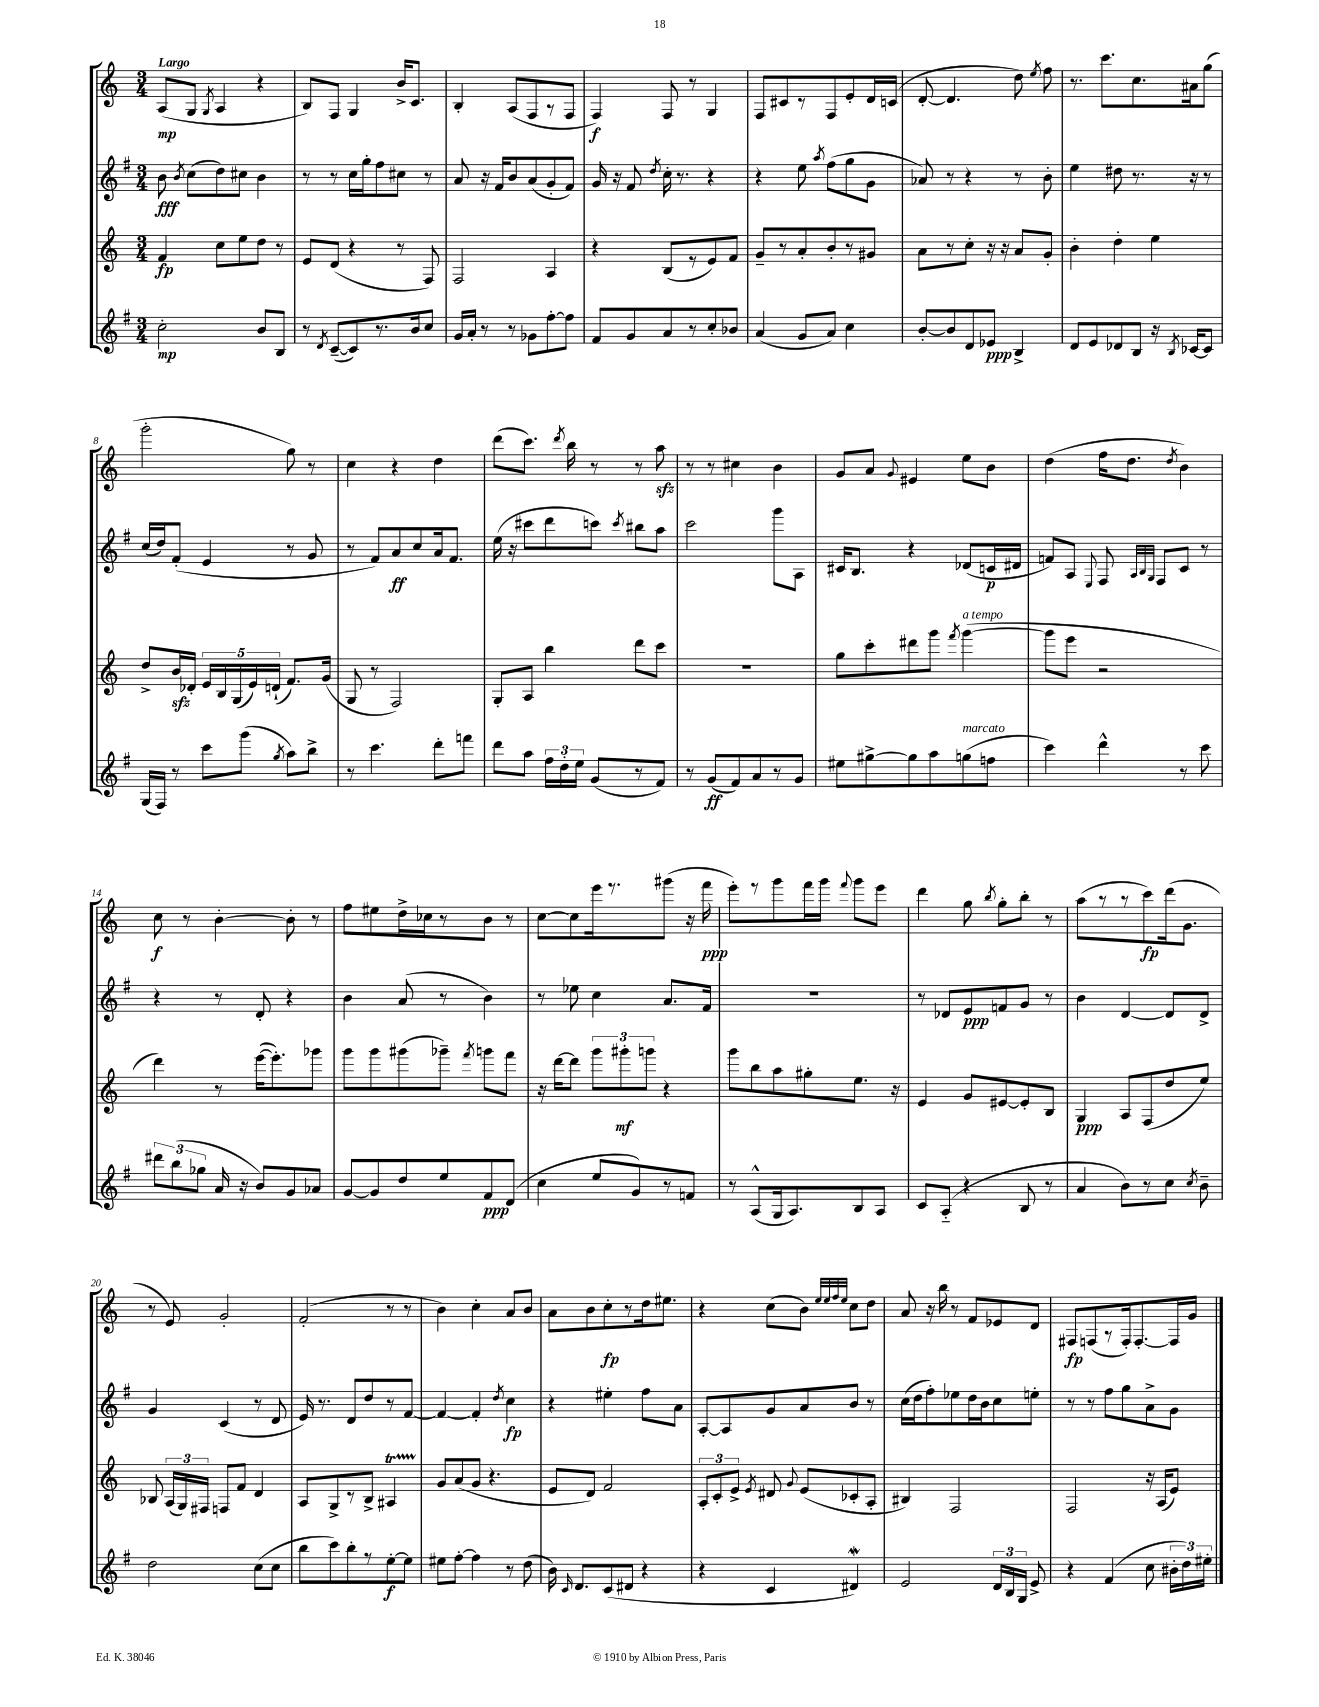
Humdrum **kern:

**kern	**kern	**kern	**kern
*staff4	*staff3	*staff2	*staff1
*clefG2	*clefG2	*clefG2	*clefG2
*k[f#]	*k[]	*k[f#]	*k[]
*M3/4	*M3/4	*M3/4	*M3/4
2cc'	4f	8b	(8A
.	.	8qb	.
.	.	(8cc	8G
.	.	.	8qG
.	8cc	8dd)	4A
.	8ee	8cc#	.
8b	8dd	4b	4r
8B	8r	.	.
=	=	=	=
8r	8e	8r	8B)
8qd	.	.	.
([8c~	(8d	8r	8F
8c])	4r	16cc	4G
.	.	16gg'	.
8.r	.	8ff#	.
.	8r	8cc#	16b^
16b	.	.	8.c
8cc	8F)	8r	.
=	=	=	=
16g	2F	8a	4B'
16a'	.	.	.
8r	.	16r	.
.	.	16f#	.
8r	.	8b	(8A
8g-	.	(8a	8F
[8ff#'	4A	8g'	8r
8ff#]	.	8f#)	8F
=	=	=	=
8f#	4r	16g	4F)
.	.	16r	.
8g	.	8f#	.
.	.	8qdd	.
8a	(8B	16cc'	8F
.	.	8.r	.
8r	8r	.	8r
8cc'	8e)	4r	4G
8b-	8f	.	.
=	=	=	=
(4a	8g~	4r	8F
.	8r	.	8c#
8g	8a'	8ee	8r
.	.	8qaa	.
8a)	8b'	(8ff#	8F
4cc	8r	8gg	8e'
.	8g#	8g	16d
.	.	.	(16c
=	=	=	=
[8b'	8a	8a-)	[8d'
8b]	8r	8r	4.d]
8d	8cc'	4r	.
8e-	16r	.	.
.	16r	.	.
4B^	8a	8r	8dd)
.	.	.	8qee
.	8g'	8b'	8ff
=	=	=	=
8d	4b'	4ee	8.r
8e	.	.	.
.	.	.	8.ccc
8d-	4dd'	8dd#	.
8B	.	8.r	8.cc
16r	4ee	.	.
8qB	.	.	.
[16c-	.	16r	16a#
8c-]	.	8r	(8gg
=	=	=	=
(16G	8dd^	(16cc	2ggg'
16F#)	.	16dd)	.
8r	16b	(8f#'	.
.	16d-'	.	.
8ccc	20e	4e	.
.	20B	.	.
.	(20G	.	.
(8ggg	.	.	.
.	20e)	.	.
.	(20d`	.	.
8qgg	.	.	.
8aa)	8.f)	8r	8gg)
8bb^	.	8g	8r
.	(16g	.	.
=	=	=	=
8r	8G	8r	4cc
4.ccc	8r	8f#)	.
.	2F)	8a	4r
.	.	8cc	.
8ddd'	.	16a	4dd
.	.	8.f#	.
8fff	.	.	.
=	=	=	=
8ddd	8G'	(16ee	(8ddd
.	.	16r	.
8aa	8A	8ccc#	8.ccc)
24ff#	4bb	8ddd	.
24dd'	.	.	.
.	.	.	8qddd
.	.	.	16bb
24ee	.	.	.
(8g	.	8ccc)	8r
.	.	8qccc	.
8r	8ddd	8bb#	8r
8f#)	8ccc	8aa	8aa
=	=	=	=
8r	2.r	2ccc	8r
(8g	.	.	8r
8f#)	.	.	4cc#
8a	.	.	.
8r	.	8ggg	4b
8g	.	8A	.
=	=	=	=
8ee#	8gg	16c#	8g
.	.	8.B	.
[8gg#^	8ccc'	.	8a
.	.	.	8qqg
8gg#]	8ddd#	4r	4e#
8aa	8ggg	.	.
.	8qfff	.	.
(8gg	([4ggg	(8d-	8ee
8ff	.	16c	8b
.	.	16d#	.
=	=	=	=
4ccc)	8ggg]	8f)	(4dd
.	8eee	8A	.
.	.	8qqE	.
4ddd^^	2r	8F#	16ff
.	.	.	8.dd
.	.	32qqA	.
.	.	32qqB	.
.	.	32qqG	.
.	.	8F#	.
.	.	.	8qdd
8r	.	8c	4b)
8ccc	.	8r	.
=	=	=	=
12ddd#	4ddd)	4r	8cc
(12bb	.	.	.
.	.	.	8r
12gg-	.	.	.
16a	8r	8r	[4b'
16r	.	.	.
8b)	([16eee	8d'	.
.	8.eee'])	.	.
8g	.	4r	8b']
8a-	8ggg-	.	8r
=	=	=	=
[8g	8ggg	4b	8ff
8g]	8ggg	.	8ee#
8dd	(8ggg#	(8a	16dd^
.	.	.	16cc-
8ee	8ggg-~)	8r	8r
.	8qfff	.	.
8f#	8ggg	4b)	8b
(8d	8fff	.	8r
=	=	=	=
4cc	16r	8r	[8cc
.	[16ddd	.	.
.	8ddd]	8ee-	8cc]
8ee	12ggg	4cc	16eee
.	.	.	8.r
.	12ggg#'	.	.
8g)	.	.	.
.	12ggg	.	.
8r	4r	8.a	(8ggg#
8f	.	.	16r
.	.	16f#	16fff
=	=	=	=
8r	8ggg	2.r	8eee')
(8A^^	8bb	.	8r
16G	8aa	.	8ggg
8.A)	.	.	.
.	8gg#'	.	16fff
.	.	.	16ggg
.	.	.	8qqfff
8B	8.ee	.	8ggg
8A	.	.	8eee
.	16r	.	.
=	=	=	=
8c	4e	8r	4ddd
(8A'~	.	8d-	.
4r	8g	8e	8gg
.	.	.	8qbb
.	[8e#	8f	8gg'
8B	8e#']	8g	8bb'
8r	8B	8r	8r
=	=	=	=
4a	4G	4b	(8aa
.	.	.	8r
8b)	8A	[4d	8r
8r	(8F	.	8ccc)
8cc	8dd	8d]	(16ddd
.	.	.	8.g
8qcc	.	.	.
8b~	8ee)	8d^	.
=	=	=	=
2dd	8B-	4g	8r
.	(24A	.	8e)
.	24G)	.	.
.	24F#	.	.
.	8F	(4c	2g'
.	8f	.	.
(8cc	4d	8r	.
8cc	.	8d	.
=	=	=	=
8bb	8A	16e)	(2f'
.	.	8.r	.
8ccc)	8G^	.	.
8bb'	8r	8d	.
8r	8B^	8dd	.
[8ee'	4A#	8r	8r
8ee]	.	[8f#	8r
=	=	=	=
8ee#	8g	4f#_	4b)
[8ff#'	(8a	.	.
4ff#]	8g	4f#']	4cc'
.	4.r	.	.
.	.	8qdd	.
8r	.	4cc	8a
(8dd	.	.	8b
=	=	=	=
16b)	8e	4r	8a
16qqc	.	.	.
8.d	.	.	.
.	8d)	.	8b
(8c	2f	4ee#'	8cc'
8d#	.	.	8r
4r	.	8ff#	16dd
.	.	.	8.ee#
.	.	8a	.
=	=	=	=
4r	12A'	[8A'	4r
.	12c'	.	.
.	.	8A]	.
.	12e^	.	.
.	8qe	.	.
4c	8d#	8g	(8cc
.	8qqg	.	.
.	(8e	8a	8b)
.	.	.	32qqee
.	.	.	32qqee
.	.	.	32qqff
.	.	.	32qqee
4d#)	8c-'	8b	8cc
.	8A'	8r	8dd
=	=	=	=
2e	4B#)	(16cc	8a
.	.	16dd	.
.	.	8ff#')	16r
.	.	.	16bb
.	2F	8ee-	8r
.	.	16dd	8f
.	.	16b	.
24d	.	8cc	8e-
24B	.	.	.
24G	.	.	.
8e^	.	8ee'	8d
=	=	=	=
4r	2F	8r	8F#
.	.	8r	(8F
(4f#	.	8ff#	8r
.	.	8gg	16F')
.	.	.	[8.F'
8cc	16r	8a^	.
.	(16A	.	.
24b#'	8e)	8g	16F]
24dd)	.	.	.
.	.	.	16g
24ee#'	.	.	.
==	==	==	==
*-	*-	*-	*-
